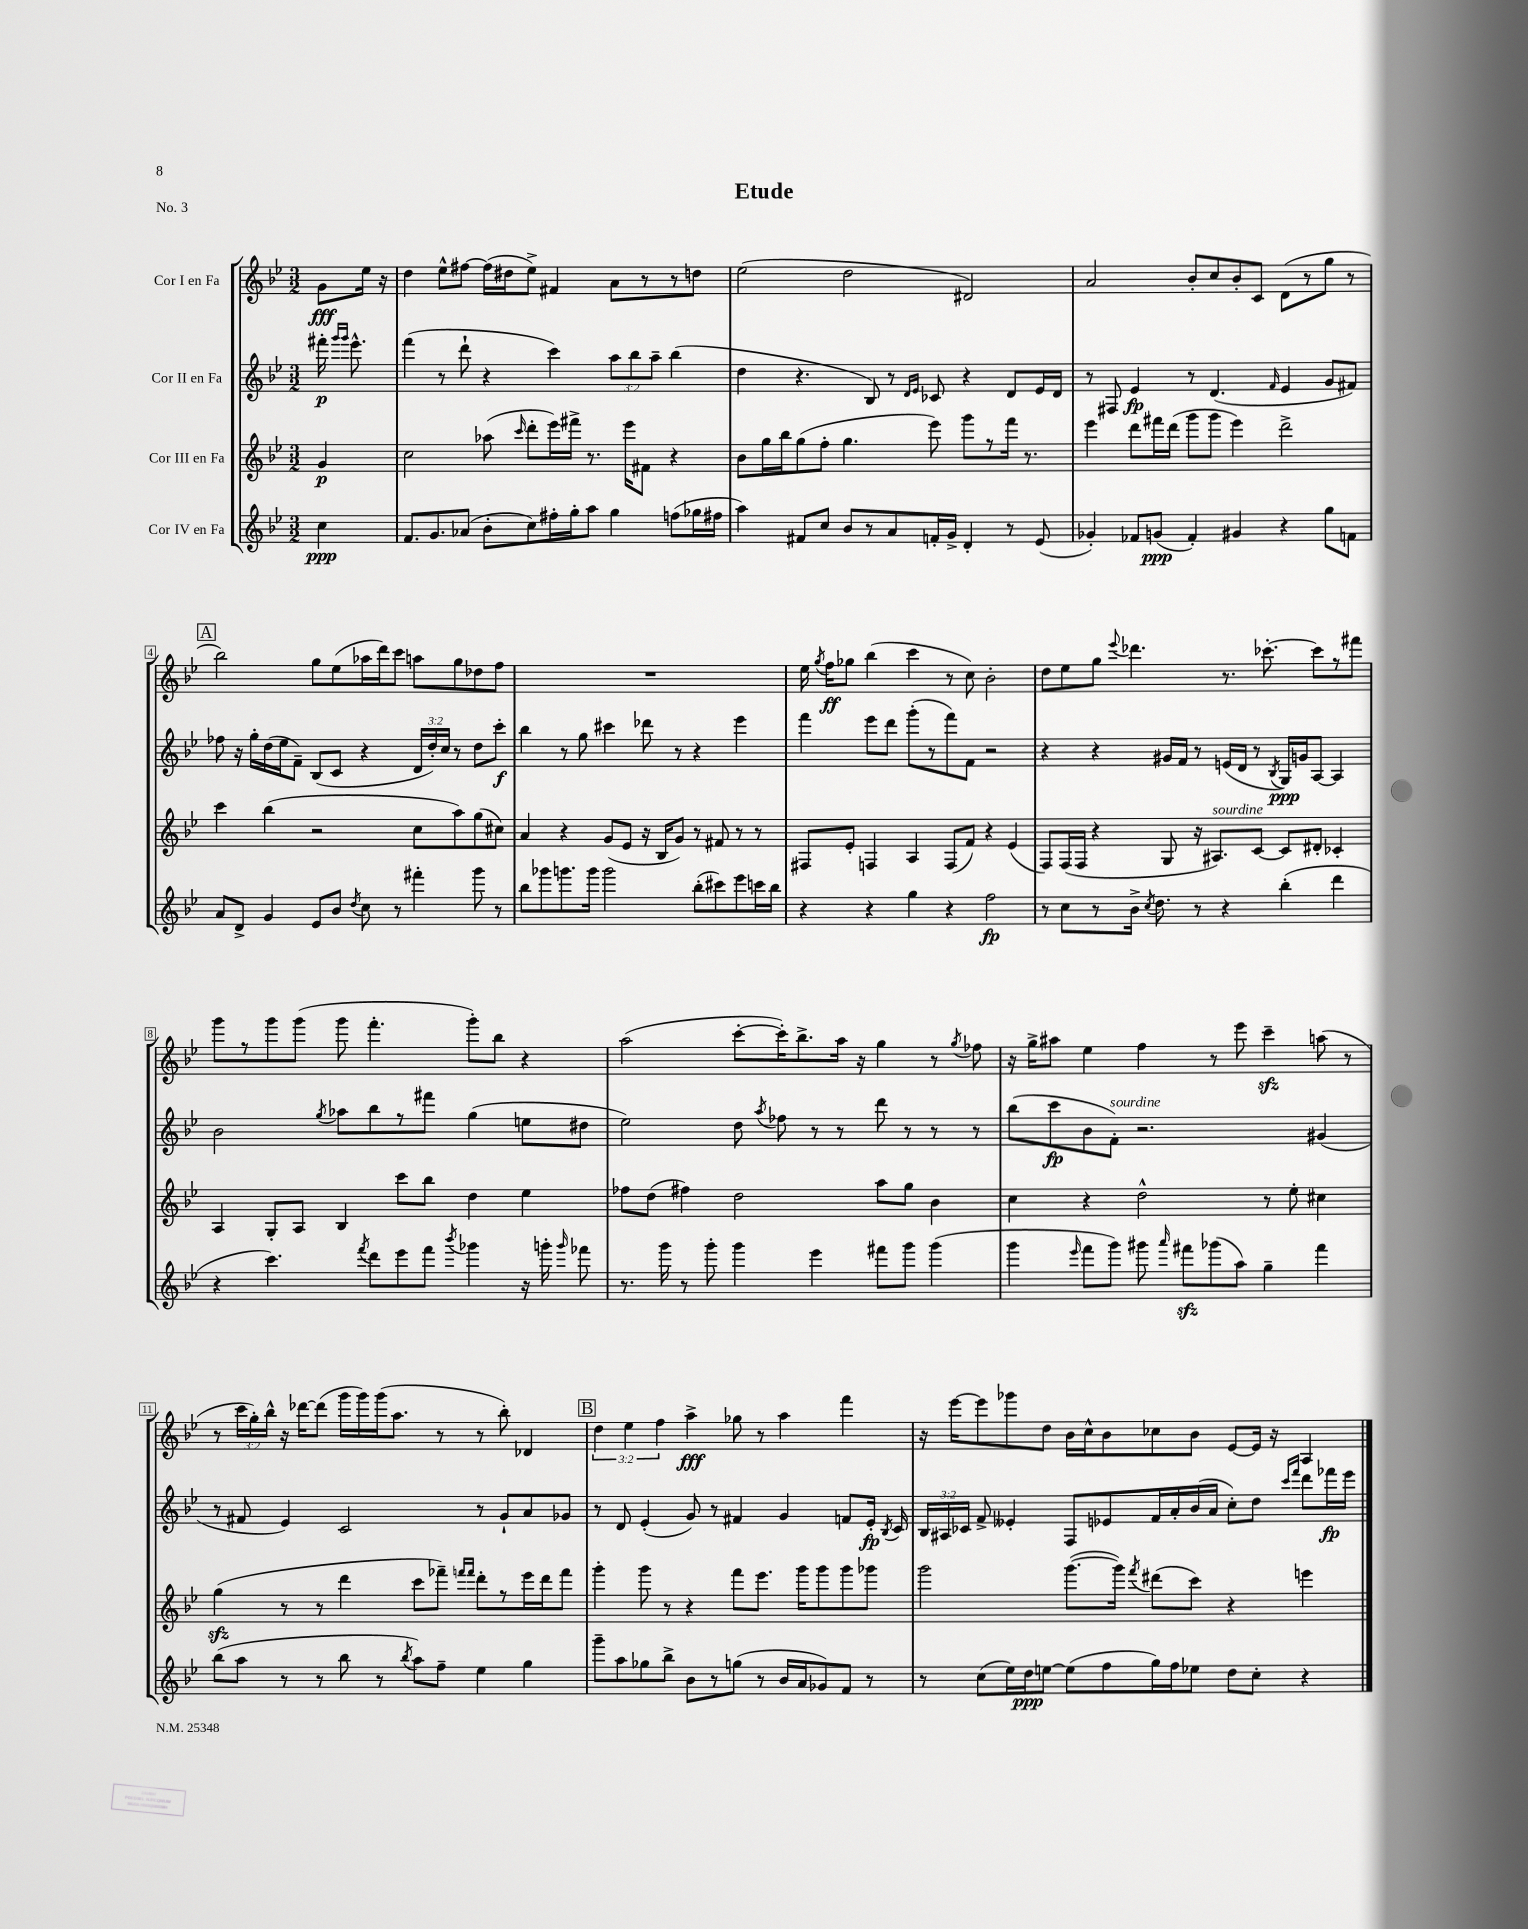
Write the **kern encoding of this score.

**kern	**kern	**kern	**kern
*staff4	*staff3	*staff2	*staff1
*clefG2	*clefG2	*clefG2	*clefG2
*k[b-e-]	*k[b-e-]	*k[b-e-]	*k[b-e-]
*M3/2	*M3/2	*M3/2	*M3/2
4cc	4g	16fff#'	8g
.	.	16qqggg	.
.	.	16qqggg	.
.	.	8.eee-^^	.
.	.	.	16ee-
.	.	.	16r
=	=	=	=
8.f	2cc	(4fff	4dd
8.g	.	.	.
.	.	8r	8ee-^^
(8a-	.	8ddd`	[8ff#
8b-'	(8aa-	4r	(16ff#]
.	.	.	16dd#
.	16qqccc	.	.
8cc)	8ddd'	.	8ee-^)
16ff#'	16eee-)	4ccc)	4f#
16gg'	16fff#^	.	.
8aa	8.r	.	.
4gg	.	12aa	8a
.	16eee-	.	.
.	.	12bb-	.
.	8f#	.	8r
.	.	12aa~	.
(8ff	4r	(4bb-	8r
16gg-	.	.	8dd
16ff#	.	.	.
=	=	=	=
4aa)	8b-	4dd	(2ee-
.	16gg	.	.
.	16bb-	.	.
8f#	(8gg	4.r	.
8cc	8ff'	.	.
8b-	4.gg	.	2dd
8r	.	8B-)	.
8a	.	8r	.
.	.	16qqd	.
.	.	16qqe-	.
16f'	8eee-)	8c-	.
16g^	.	.	.
4d'	8ggg	4r	2d#)
.	8r	.	.
8r	16fff	8d	.
.	8.r	.	.
(8e-	.	16e-	.
.	.	16d	.
=	=	=	=
4g-')	4eee-	8r	2a
.	.	8F#	.
8f-	8ddd	4e-	.
(8g	16fff#	.	.
.	(16ddd	.	.
4f-')	8ggg	8r	8b-'
.	8ggg	(4.d	8cc
4g#	4eee-)	.	8b-'
.	.	.	8c
.	.	16qqf	.
4r	2ddd^	4e-	(8d
.	.	.	8r
8gg	.	8g	8gg
8f	.	8f#)	8r
=	=	=	=
8a	4ccc	8ff-	2bb-)
8d^	.	16r	.
.	.	16gg'	.
4g	(4bb-	(16dd	.
.	.	16ee-	.
.	.	8f~)	.
8e-	2r	(8B-	8gg
8b-	.	8c	(8ee-
8qdd	.	.	.
8cc	.	4r	16aa-
.	.	.	16ddd)
8r	.	.	8ccc
4fff#'	8cc	24d	8aa
.	.	24dd')	.
.	.	24cc	.
.	8aa)	8r	8gg
8ggg	(8gg	8dd	8dd-
8r	8cc#)	8ccc'	8ff
=	=	=	=
8bb-	4a	4bb-	1.r
8ggg-	.	.	.
8.ggg	4r	8r	.
.	.	8gg	.
16ggg	.	.	.
2ggg	(8g	4ccc#	.
.	8e-	.	.
.	16r	8ddd-	.
.	16B-	.	.
.	8g)	8r	.
(8bb-'	8r	4r	.
8ccc#)	8f#	.	.
8eee-	8r	4eee-	.
16ccc	8r	.	.
16bb-	.	.	.
=	=	=	=
4r	8F#	4fff	16ee-
.	.	.	8qgg
.	.	.	16ff
.	8e-'	.	8gg-
4r	4F	8eee-	(4bb-
.	.	8ddd	.
4gg	4A	(8ggg'	4ccc
.	.	8r	.
4r	(8F	8fff)	8r
.	8f)	8f	8cc)
2ff	4r	2r	2b-'
.	(4e-	.	.
=	=	=	=
8r	8F)	4r	8dd
8cc	(16F	.	8ee-
.	16F	.	.
8r	4r	4r	8gg
.	.	.	8qqeee-
16b-^	.	.	4.ddd-
8qcc	.	.	.
8.dd	.	.	.
.	8G	16g#	.
.	.	16f	.
8r	16r	8r	.
.	8.A#)	.	.
4r	.	(16e	8.r
.	.	16d	.
.	[8c	8r	.
.	.	.	[8.ccc-'
.	.	8qB-	.
(4bb-'	8c]	16G)	.
.	.	16g	.
.	8d#'	[8A	8ccc-]
4ddd	4c-'	4A]	8r
.	.	.	8fff#
=	=	=	=
4r	4A	2b-	8ggg
.	.	.	8r
4.ccc)	8G'	.	8ggg
.	8A	.	(8ggg
.	.	8qgg	.
.	4B-	8aa-	8ggg
8qfff	.	.	.
8ddd	.	8bb-	4.fff'
8eee-	8ccc	8r	.
8fff	8bb-	8fff#	.
8qbbb-	.	.	.
4ggg-	4dd	(4gg	8ggg')
.	.	.	8bb-
16r	4ee-	8ee	4r
16ggg'	.	.	.
16qqggg	.	.	.
8fff-	.	8dd#	.
=	=	=	=
8.r	8ff-	2ee-)	(2aa
.	(8dd	.	.
16ggg	.	.	.
8r	4ff#)	.	.
8ggg'	.	.	.
4ggg	2dd	8dd	[8ccc'
.	.	8qaa	.
.	.	8ff-	16ccc'])
.	.	.	8.bb-^
4eee-	.	8r	.
.	.	8r	16aa
.	.	.	16r
8fff#	8aa	8ddd	4gg
8ggg	8gg	8r	.
(4ggg	4b-	8r	8r
.	.	.	8qgg
.	.	8r	8ff-
=	=	=	=
4ggg	4cc	(8bb-	16r
.	.	.	16gg^
.	.	8ccc	8aa#
16qqeee-	.	.	.
8fff	4r	8b-	4ee-
8ggg)	.	8f')	.
8ggg#	2dd^^	2.r	4ff
16qqaaa	.	.	.
8fff#	.	.	.
(8ggg-	.	.	8r
8aa)	.	.	8eee-
4gg~	8r	.	4ccc~
.	8ee-'	.	.
4fff#	4cc#	(4g#	(8aa
.	.	.	8r
=	=	=	=
(8bb-	(4gg	8r	8r
8aa	.	8f#	24ccc
.	.	.	24gg')
.	.	.	24bb-^^
8r	8r	4e-)	16r
.	.	.	[16ddd-
8r	8r	.	(8ddd-]
8bb-	4ddd	2c	16ggg
.	.	.	16ggg)
8r	.	.	(16ggg
.	.	.	8.aa
8qbb-	.	.	.
8aa)	8ccc	.	.
8ff~	8fff-~)	.	8r
.	16qqfff	.	.
.	16qqfff	.	.
4ee-	8ddd'	8r	8r
.	8r	8g`	8bb-')
4gg	16eee-	8a	4d-
.	16ddd	.	.
.	8fff	8g-	.
=	=	=	=
8ggg~	4ggg'	8r	6dd
8aa	.	8d	.
.	.	.	6ee-
8gg-	8ggg	(4e-'	.
.	.	.	6ff
8bb-^	8r	.	.
8b-	4r	8g)	4aa^
8r	.	8r	.
(8gg	8fff	4f#	8gg-
8r	8.eee-	.	8r
16b-	.	4g	4aa
16a	16ggg	.	.
8g-)	8ggg	.	.
8f	8ggg	8f	4fff
8r	8ggg-	16e-'	.
.	.	8qB-	.
.	.	16c	.
=	=	=	=
8r	2ggg	24B-	16r
.	.	24A#	.
.	.	.	[16eee-
.	.	24c-	.
(8cc	.	8f^	8eee-]
16ee-)	.	4e--'	8ggg-
16dd	.	.	.
[8ee	.	.	8dd
(8ee]	([8.ggg	8F	16b-
.	.	.	16cc^^
8ff	.	8e-	8b-
.	16ggg])	.	.
.	8qfff	.	.
16gg)	(8ddd#	16f	8cc-
16ff	.	16a'	.
8ee-	8ccc)	(16b-	8b-
.	.	16a	.
8dd	4r	8cc')	[8e-
8cc'	.	8dd	16e-]
.	.	.	16r
.	.	16qqccc	.
.	.	16qqfff	.
4r	4eee	8ddd	4A
.	.	16fff-	.
.	.	16eee-	.
==	==	==	==
*-	*-	*-	*-
